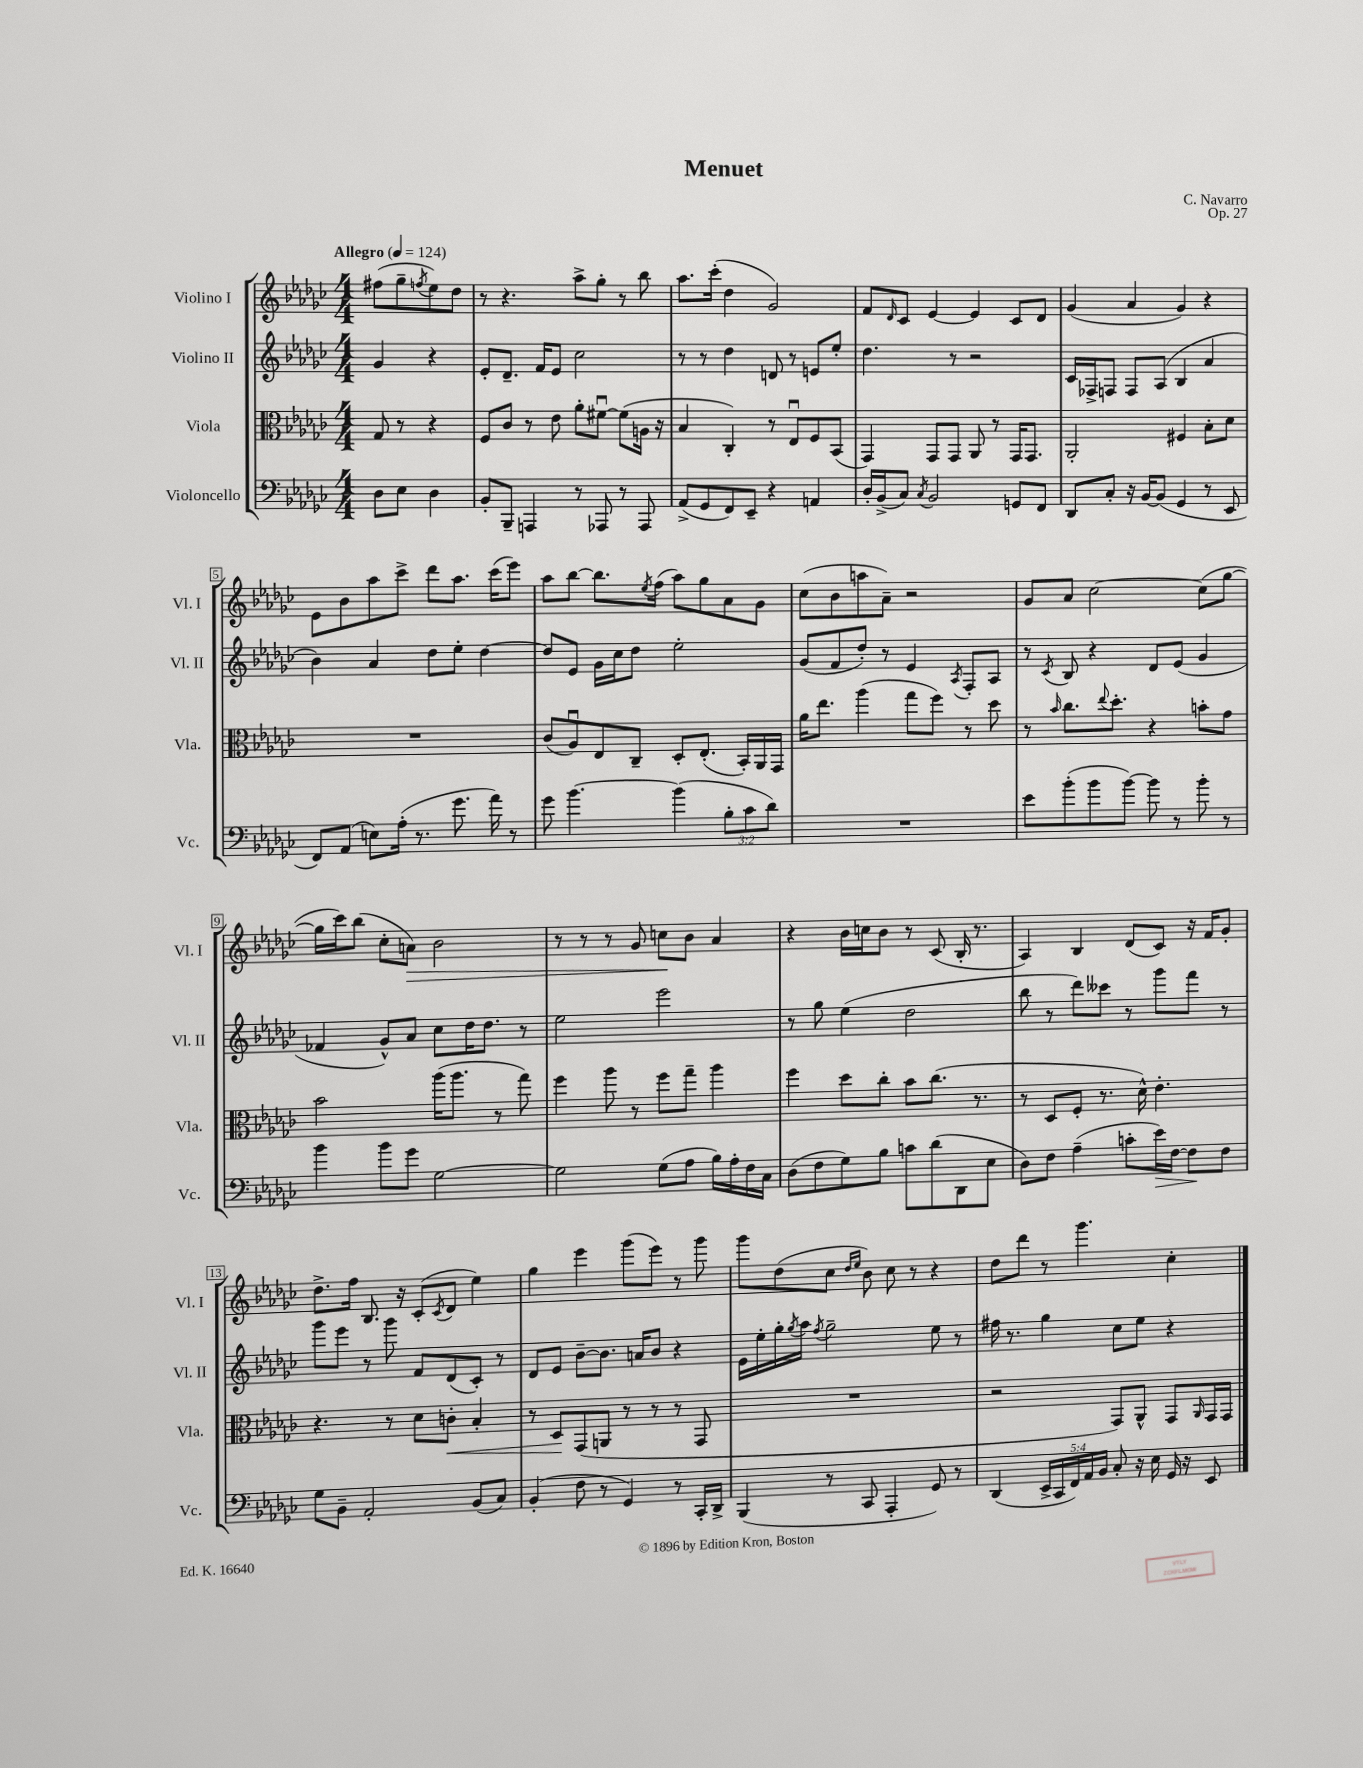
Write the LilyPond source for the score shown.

\header { title = "Menuet" composer = "C. Navarro" opus = "Op. 27" }
<<
\new StaffGroup <<
\new Staff = "s0" \with { instrumentName = "Violino I" shortInstrumentName = "Vl. I" } {
    \clef treble \key ges \major \numericTimeSignature \time 4/4 \partial 2 \tempo "Allegro" 4 = 124
    fis''8( ges''8-- \acciaccatura { f''8 } ees''8) des''8 |
    r8 r4. aes''8-> ges''8-. r8 bes''8 |
    aes''8. ces'''16-.( des''4 ges'2) |
    f'8 \grace { des'16 } ces'8 ees'4~ ees'4 ces'8 des'8 |
    ges'4( aes'4 ges'4) r4 |
    ees'8 bes'8 aes''8 ces'''8-> des'''8 aes''8. ces'''16( ees'''8) |
    aes''8 bes''8~ bes''8. \acciaccatura { ees''8 } f''16( aes''8) ges''8 aes'8 ges'8 |
    ces''8( bes'8 a''8 aes'8--) r2 |
    ges'8 aes'8 ces''2~ ces''8( ges''8~ |
    ges''16 ces'''16) bes''8( ces''8-. a'8\>) bes'2 |
    r8 r8 r8 ges'8 c''8\! bes'8 aes'4 |
    r4 bes'16 c''16 bes'8 r8 ces'8( bes16-. r8. |
    aes4) bes4 des'8( ces'8) r16 f'16 ges'8-. |
    des''8.-> f''16 bes8. r16 ces'8-.( \acciaccatura { ces'8 } des'8 ees''4) |
    ges''4 ees'''4 ges'''8( ees'''8) r8 ges'''8 |
    ges'''8 des''8( ces''8 \grace { des''16 ees''16 } bes'8) ces''8 r8 r4 |
    des''8 des'''8 r8 ges'''4. ces''4-. \bar "|." |
}
\new Staff = "s1" \with { instrumentName = "Violino II" shortInstrumentName = "Vl. II" } {
    \clef treble \key ges \major \numericTimeSignature \time 4/4 \partial 2
    ges'4 r4 |
    ees'8-. des'8.-- f'16 ees'8 ces''2 |
    r8 r8 des''4 d'8 r8 e'8 ees''8-. |
    des''4. r8 r2 |
    ces'16 fes16-> f8 f8 aes8( bes4 aes'4 |
    bes'4) aes'4 des''8 ees''8-. des''4~ |
    des''8 ees'8 ges'16 ces''16 des''8 ees''2-. |
    ges'8( f'8 des''8-.) r8 ees'4 \acciaccatura { aes8 } f8-. aes8 |
    r8 \acciaccatura { ces'8 } bes8 r4 des'8 ees'8( ges'4 |
    fes'4 ges'8-^) aes'8 ces''8 des''16 des''8. r8 |
    ees''2 ees'''2 |
    r8 ges''8 ees''4( des''2 |
    bes''8 r8 des'''8) ceses'''8 r8 ges'''8 f'''8 r8 |
    ges'''8 ees'''8 r8 ges'''8 f'8 des'8( ces'8-.) r8 |
    des'8 ees'8 bes'8~-- bes'8. a'16 bes'8 r4 |
    ees'16 ees''16-. ges''16-. \acciaccatura { ges''8 } aes''16 \acciaccatura { f''8 } ges''2-- ees''8 r8 |
    fis''16 r8. ges''4 ces''8 ees''8 r4 \bar "|." |
}
\new Staff = "s2" \with { instrumentName = "Viola" shortInstrumentName = "Vla." } {
    \clef alto \key ges \major \numericTimeSignature \time 4/4 \partial 2
    ges8 r8 r4 |
    f8 ces'8 r8 ees'8 aes'8-. fis'8~\downbow fis'8( a16 r16 |
    bes4 ces4-.) r8 ees8\downbow f8 bes,8( |
    ges,4) ges,8 ges,8 aes,8 r8 ges,16 ges,8. |
    aes,2-. fis4 bes8-. des'8 |
    R1 |
    ces'8( aes8\downbow) ees8 ces8-- des8-. ees8.-.( bes,16-.) aes,16 ges,16 |
    aes'16 ees''8. aes''4( ges''8 f''8) r8 des''8 |
    r8 \grace { bes'16 } ces''8. \appoggiatura { ees''8 } des''8.-. r4 b'8-. ges'8 |
    bes'2 aes''16( aes''8. r8 ges''8) |
    f''4 aes''8 r8 f''8 ges''8-- aes''4 |
    f''4 des''8 ces''8-. bes'8 ces''8.( r8. |
    r8 des8 f8-. r8. des'16-^) ees'4.-. |
    r4. r8 des'8 c'8-.\< bes4-. |
    r8 des8\! ges,8( a,8 r8 r8 r8 ges,8 |
    R1 |
    r2 ges,8) aes,8-^ ges,8 \grace { aes,16 } ges,16 ges,16 \bar "|." |
}
\new Staff = "s3" \with { instrumentName = "Violoncello" shortInstrumentName = "Vc." } {
    \clef bass \key ges \major \numericTimeSignature \time 4/4 \override Staff.TupletNumber.text = #tuplet-number::calc-fraction-text \partial 2
    des8 ees8 des4 |
    bes,8-. bes,,8-- a,,4 r8 aes,,8 r8 aes,,8 |
    aes,8->( ges,8 f,8) ees,8-- r4 a,4 |
    des16-. bes,16->( ces8) \acciaccatura { ces8 } bes,2 g,8 f,8 |
    des,8 ces8-. r16 bes,16~ bes,8( ges,4 r8 ees,8 |
    f,8) aes,8( e8) aes16-.( r8. ges'8. aes'16) r8 |
    ges'8 bes'4.~ bes'4( \tuplet 3/2 { bes8-. ces'8 des'8) } |
    R1 |
    ees'8 bes'8-.( bes'8 bes'8~) bes'8 r8 bes'8-. r8 |
    bes'4 bes'8 ges'8 ges2~ |
    ges2 ges8( aes8 bes16) aes16-. f16 ces16 |
    des8( f8 ges8) bes8 c'8 des'8( des,8 ees8 |
    des8) f8 aes4--( c'8-. ees'16\>) f16~ f8\! f8 |
    ges8 bes,8-- aes,2-. bes,8( ces8) |
    bes,4-.( f8 r8 ges,4) r8 ces,16-. des,16-> |
    bes,,4( r8 ces,8 aes,,4-. ges,8) r8 |
    des,4( \tuplet 5/4 { ees,16-> ces,16 f,16) aes,16 bes,16 } ces8-. r16 ees16 ges,16 r16 ees,8 \bar "|." |
}
>>
>>
\layout { \context { \Score \override BarNumber.stencil = #(make-stencil-boxer 0.1 0.3 ly:text-interface::print) } }
